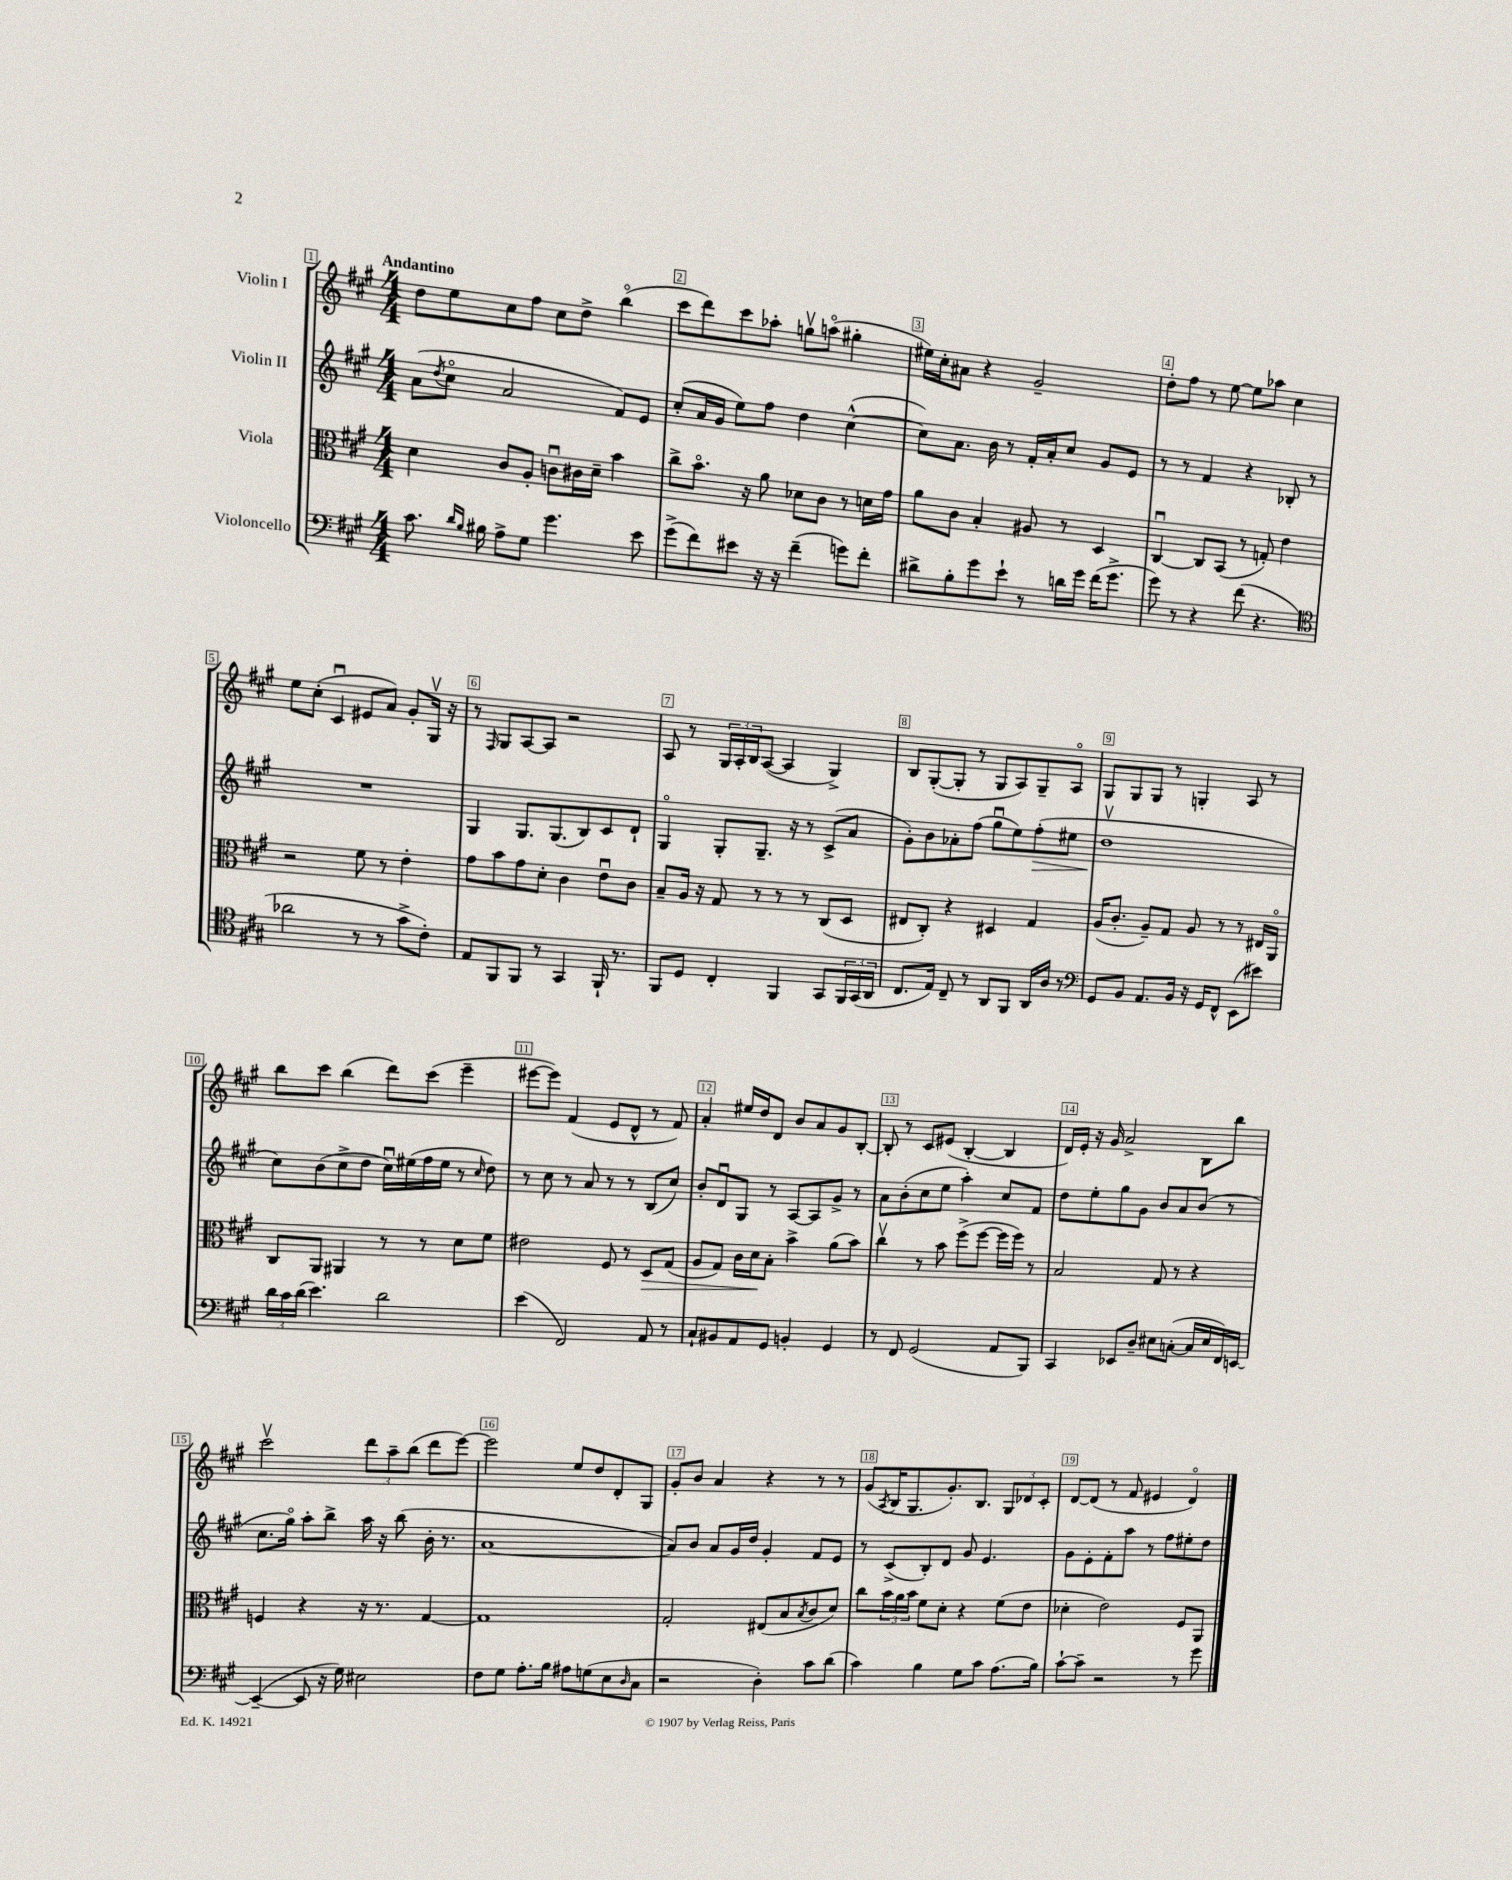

**kern	**kern	**kern	**kern
*staff4	*staff3	*staff2	*staff1
*clefF4	*clefC3	*clefG2	*clefG2
*k[f#c#g#]	*k[f#c#g#]	*k[f#c#g#]	*k[f#c#g#]
*M4/4	*M4/4	*M4/4	*M4/4
8.c#	4d	(8a	8dd
.	.	8qdd	.
.	.	8cc#o	8ee
16qqd	.	.	.
16qqB	.	.	.
16B#	.	.	.
8A^	8c#	2a	8cc#
8G#	8A'	.	8ff#
4.g#	8cu	.	8cc#
.	16c#	.	8dd^
.	16d~	.	.
.	4b	8f#)	(4bbo
8e	.	8e	.
=	=	=	=
(8g#^	8cc#^	(8cc#'	8ccc#
8f#)	8.bo	16a	8ddd)
.	.	16g#	.
8e#	.	8ee)	8ccc#
.	16r	.	.
16r	8a	8ff#	8aa-'
16r	.	.	.
(4f#~	8d-	4dd	8ggv
.	8c#	.	(8aao
8g)	8r	([4cc#^^	4gg#'
8f#'	16d	.	.
.	16g#	.	.
=	=	=	=
8d#^	8a	8cc#])	16ee#)
.	.	.	16cc#'
8B'	8c#	8.a	8a#
8g#	4B'	.	4r
.	.	16b	.
8e`	.	8r	.
8r	8A#	16f#'	2g#~
.	.	16a'	.
16d	8r	8cc#	.
16g#	.	.	.
(16f#	4D	8g#	.
8.g#^	.	.	.
.	.	8e	.
=	=	=	=
8g#)	[4C#u	8r	8dd'
8r	.	8r	8ff#
4r	8C#]	4f#	8r
.	(8BB	.	[8ee
(8f#	8r	4r	8ee]
4.r	8G')	.	8aa-
.	4e	8B-'	4cc#
.	.	8r	.
=	=	=	=
*clefC4	*	*	*
2a-	2r	1r	8ee
.	.	.	(8cc#'
.	.	.	4c#u
8r	8f#	.	8e#
8r	8r	.	8a)
8g#^	4e'	.	8g#'
8c#')	.	.	16G#v
.	.	.	16r
=	=	=	=
8E	8g#	4G#	8r
.	.	.	16qqF#
8FF#	8b	.	8G#
8FF#	8g#	8.G#	[8A
8r	8d'	.	8A]
.	.	(8.G#	.
4GG#	4c#	.	2r
.	.	8B)	.
16FF#`	8eu	8c#	.
8.r	.	.	.
.	8c#	8d`	.
=	=	=	=
8FF#	8B~	4G#o	8A
8D	16A	.	8r
.	16r	.	.
4C#'	8G#	8G#'	24G#
.	.	.	24A'
.	.	.	24B
.	8r	8.G#~	([8A
4FF#	8r	.	4A]
.	.	16r	.
.	8r	8r	.
8GG#	(8C#	(8c#^	4G#^)
24FF#	8D	8a	.
(24GG#	.	.	.
24AA	.	.	.
=	=	=	=
8.C#	8E#	8g#')	8B
.	8C#')	8b	([8G#'
16E)	.	.	.
8C#~	4r	8a-'	8G#']
8r	.	(8ff#	8r
8AA	4D#	8gg#u	8G#
8FF#	.	8ee)	8A)
16AA	4G#	(8ff#'	8G#~
16A	.	.	.
8r	.	8ee#	8Ao
=	=	=	=
*clefF4	*	*	*
8GG#	(16A	1ddv	8G#
.	8.c#'	.	.
8BB	.	.	8G#
8.AA	8A~)	.	8G#
.	8G#	.	8r
16BB	.	.	.
16r	8A	.	4G'
16GG#	.	.	.
8FF#^^	8r	.	.
(8EE	8r	.	8A
8e#)	16E#	.	8r
.	16AAo	.	.
=	=	=	=
24d	8C#	8cc#)	8bb
24c#	.	.	.
(24d	.	.	.
4.e)	8AA	(8b	8ccc#
.	4AA#	8cc#^	(4bb
.	.	8dd	.
2d	8r	16cc#u)	8ddd)
.	.	(16ee#	.
.	8r	16ff#	(8ccc#
.	.	16ee#	.
.	8d	8r	4eee~
.	.	16qqcc#	.
.	8f#	8dd)	.
=	=	=	=
(4e	2e#	8r	[8eee#
.	.	8cc#	8eee#])
2FF#)	.	8r	(4f#
.	.	8a	.
.	8F#	8r	8e
.	8r	8r	8d^^
8AA	8D	(8B	8r
8r	(8G#	8cc#)	8f#)
=	=	=	=
8C#`	8A	8b'	4a'
8BB#	8G#)	8du	.
8AA	16c#	8G#	16ee#
.	16d	.	16dd
8GG#	8B'	8r	8d
4BB'	4b^	[8A	8b
.	.	8A]	8a
4GG#	(8a	8g#^	8g#
.	8b)	8r	[8B'
=	=	=	=
8r	4cc#v	8a	8B']
8FF#	.	(8b'	8r
(2GG#	8r	8cc#	8c#
.	8b	8ee	(8e#
.	(8ff#^	4aa')	[4B'
.	[8ff#	.	.
8AA	16ff#]	8cc#	4B]
.	16ff#)	.	.
8BBB)	8r	8f#	.
=	=	=	=
4CC#	2B	8dd	16d)
.	.	.	16e'
.	.	8ee'	16r
.	.	.	16g#
8EE-	.	8gg#	2a^
8D~	.	8g#	.
8E#	8G#	8b	.
([8C'	8r	8a	.
16C]	4r	(8b	8B
16E#	.	.	.
16FF#)	.	8r	8bb
[16EE	.	.	.
=	=	=	=
(4EE~_	4F	8.cc#	2ccc#v
.	.	16gg#o)	.
8EE]	4r	8aa'	.
16r	.	8bb^	.
16G#)	.	.	.
2E#	16r	16aa	12ddd
.	8.r	16r	.
.	.	.	12aa~
.	.	(8bb	.
.	.	.	(12bb
.	[4G#	16b'	8ddd
.	.	8.r	.
.	.	.	[8eee)
=	=	=	=
8F#	1G#]	[1a	2eee]
8G#	.	.	.
8.A'	.	.	.
16B	.	.	.
8A#	.	.	8ee
(8G	.	.	8dd
8E	.	.	8d'
16qqD	.	.	.
8C#	.	.	8G#
=	=	=	=
2r	2G#'	8a])	8g#'
.	.	8b	8b
.	.	8a	4a
.	.	16g#	.
.	.	16dd	.
4D')	(8E#	4g#'	4r
.	8B	.	.
.	8qB	.	.
8c#	8c#	8f#	8r
(8d	8d)	8e	8r
=	=	=	=
4c#)	8cc#	8r	(8g#
.	.	.	8qA
.	24b	(8c#^	16B
.	24a	.	.
.	.	.	8.G#
.	24b	.	.
4B	8f#	8B')	.
.	8d'	8d	8.g#')
8G#	4r	8g#	.
.	.	.	8.B
8c#	.	4.e	.
(8.A	(8f#	.	12G#
.	.	.	12d-
.	8e	.	.
.	.	.	12c#'
16B)	.	.	.
=	=	=	=
[8c#`	4d-'	8g#	[8d
8c#~]	.	8e'	(8d]
2r	2e)	8f#'	8r
.	.	8aa	8f#
.	.	8r	4e#
.	.	8ff#	.
8r	8F#	8ee#'	4do)
8g#	8AA	8dd	.
==	==	==	==
*-	*-	*-	*-
